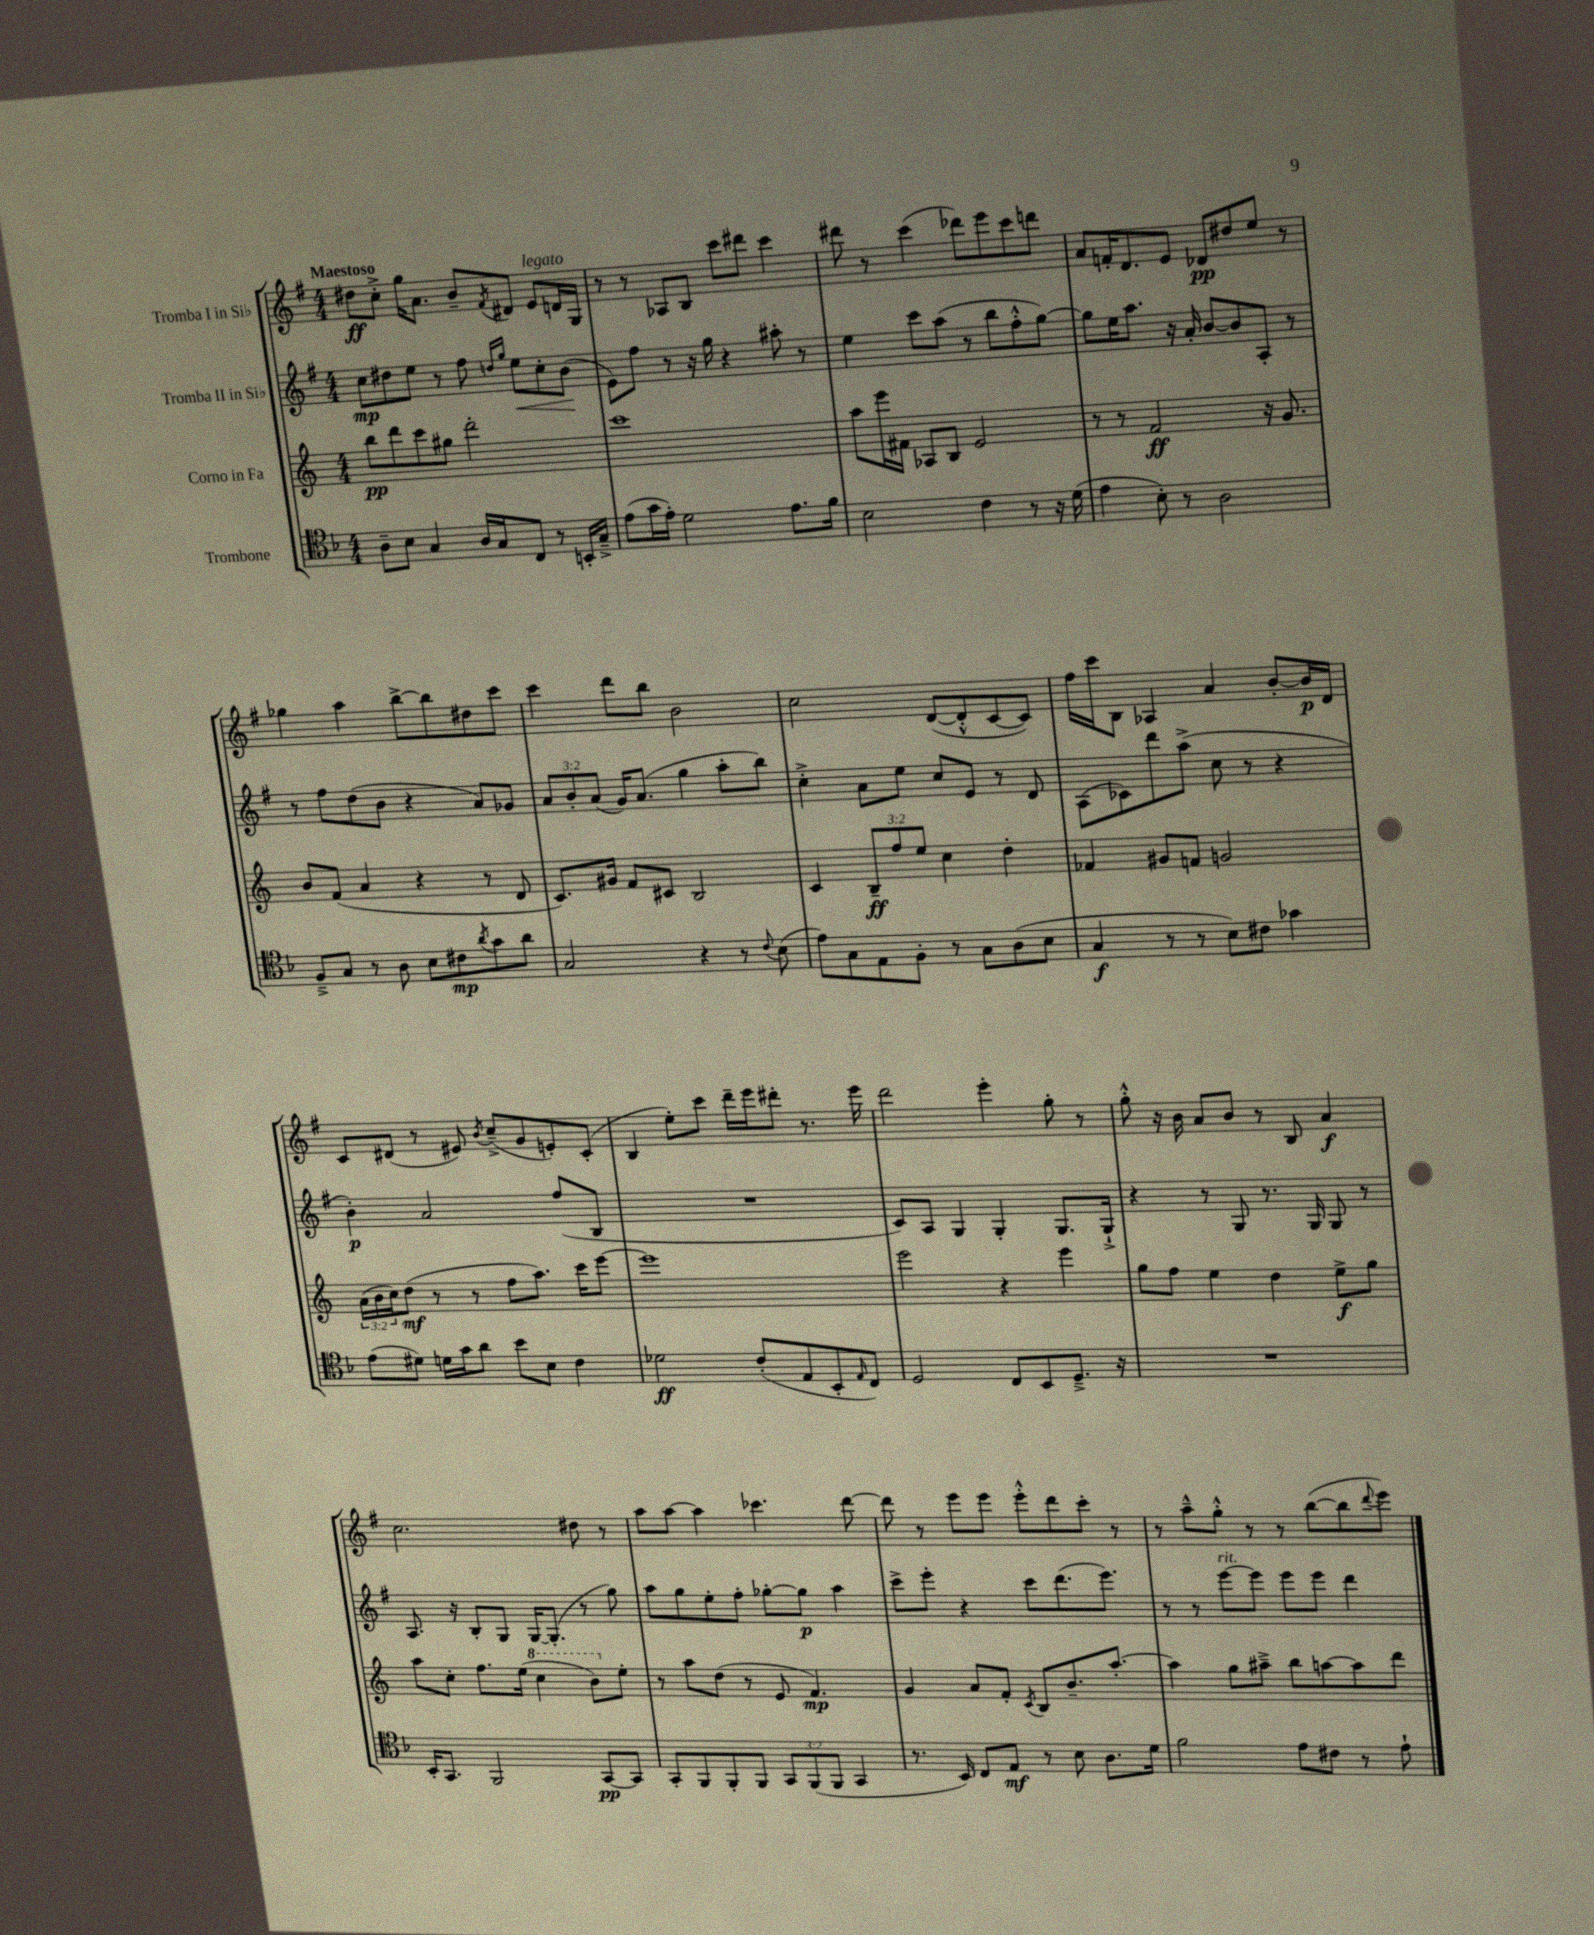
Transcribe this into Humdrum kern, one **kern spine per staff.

**kern	**kern	**kern	**kern
*staff4	*staff3	*staff2	*staff1
*clefC4	*clefG2	*clefG2	*clefG2
*k[b-]	*k[]	*k[f#]	*k[f#]
*M4/4	*M4/4	*M4/4	*M4/4
8A~	8bb	8cc	8dd#
8B-	8ddd	8dd#	8cc'^
4G	8ccc	8ee	16gg
.	.	.	8.a
.	8gg#	8r	.
16A	2ddd'	8ff#	8b~
16G	.	.	.
.	.	16qqdd	.
.	.	16qqgg	8qf#
8C	.	8ee	8d#
8r	.	8cc'	8e
16BB'	.	(8b	16d
16G~^	.	.	16G
=	=	=	=
(8e	1ccc	8e)	8r
16g	.	8ff#	8r
16e')	.	.	.
2d	.	8r	8A-
.	.	16r	8B
.	.	16gg	.
.	.	4r	8ccc
.	.	.	8ddd#
8.e	.	8aa#'	4ccc
.	.	8r	.
16f	.	.	.
=	=	=	=
2B-	8aa	4ee	8ddd#
.	16eee	.	8r
.	16f#	.	.
.	8A-	8ccc	(4ccc
.	8B	(8aa	.
4c	2e	8r	8ddd-)
.	.	8bb	8eee
8r	.	8ff#'^^	8ccc
16r	.	[8gg)	8ddd
(16d	.	.	.
=	=	=	=
4e	8r	8gg]	8a
.	8r	16ee	16f'
.	.	8.aa	8.d
8B-')	2f	.	.
8r	.	16r	8e
.	.	16a'	.
2A	.	[8b	8d-
.	.	8b]	8dd#
.	16r	8A'	8ee
.	8.g	.	.
.	.	8r	8r
=	=	=	=
8F~^	8b	8r	4gg-
8G	(8f	8ff#	.
8r	4a	(8dd	4aa
8A	.	8b	.
8B-	4r	4r	[8bb^
8c#	.	.	8bb]
8qa	.	.	.
8g	8r	8a)	8dd#
8a	8d	8g-	8ccc
=	=	=	=
2G	8.c)	12a	4ccc
.	.	12b'	.
.	.	(12a	.
.	16g#	.	.
.	8f	16g)	8ddd
.	.	(8.a	.
.	8c#	.	8bb
4r	2B	4gg	2b
8r	.	8aa'	.
8qqc	.	.	.
(8B-	.	8bb)	.
=	=	=	=
8e)	4c	4cc'^	2cc
8G	.	.	.
8E	12B~	8a	.
.	12ff	.	.
8F'	.	8ee	.
.	12ee	.	.
8r	4cc	8cc	([8d
8G	.	8e	8d'^^]
(8A	4dd'	8r	[8c
8B-	.	8d	8c])
=	=	=	=
4G	4f-	(8A	16ff#
.	.	.	16ccc
.	.	8c-)	8B
8r	8g#	8ddd	4A-
8r	8f	(8aa^	.
8B-)	2g	8cc	4a
8c#	.	8r	.
4g-	.	4r	[8b'
.	.	.	16b]
.	.	.	16d
=	=	=	=
(8e	(24a	4b')	8c
.	24b	.	.
.	24cc)	.	.
8d#)	(8dd	.	(8d#
16d	8r	2a	8r
16g	.	.	.
8a	8r	.	8e#)
.	.	.	8qb
8b-	8ff	.	(8cc~^
8B-	8.aa)	.	8g
4c	.	(8ff#	8e')
.	16ccc	.	.
.	[8eee	8B	(8c'
=	=	=	=
2d-	1eee]	1r	4B
.	.	.	8ee')
.	.	.	8ccc
(8c'	.	.	16ddd~
.	.	.	16eee
8E	.	.	8ddd#'
8BB-'	.	.	8.r
16qqE	.	.	.
8C)	.	.	.
.	.	.	16eee
=	=	=	=
2D	2eee	8c)	2ddd
.	.	8A	.
.	.	4G	.
8C	4r	4G'	4eee'
8BB-	.	.	.
8.D~^	4eee	8.G	8gg'
.	.	.	8r
16r	.	16G`^	.
=	=	=	=
1r	8gg	4r	8gg'^^
.	8ff	.	16r
.	.	.	16b
.	4ee	8r	8a
.	.	8G	8b
.	4dd	8.r	8r
.	.	.	8B
.	.	16G	.
.	8ee^	8G	4a
.	8gg	8r	.
=	=	=	=
16BB-'	8aa	8.A	2.cc
8.GG	.	.	.
.	8cc'	.	.
.	.	16r	.
2FF	8.ff	8B'	.
.	.	8G	.
.	(16ee	.	.
.	4ccc	[16G	.
.	.	(8.G']	.
[8GG	8bb)	8r	8dd#
8GG]	8ee'	8gg)	8r
=	=	=	=
8GG'	8r	8aa	8aa
8FF	8aa	8gg	[8aa
8FF'	(8dd	8ee'	4aa]
8FF	8r	8ff#'	.
12GG	8e	[8gg-'	4.ccc-
(12FF	.	.	.
.	4.f)	8gg-]	.
12FF	.	.	.
4GG	.	4aa	.
.	.	.	[8ddd
=	=	=	=
8.r	4g	8ccc^	8ddd]
.	.	8eee'	8r
16BB-)	.	.	.
8C	8a	4r	8eee
8E	8f'	.	8eee
.	8qc	.	.
8r	8B	8ccc	8eee'^^
8B-	8.b~	(8.ddd	8ddd
8.A	.	.	8ccc'
.	[8.aa'	8.eee)	.
.	.	.	8r
16d	.	.	.
=	=	=	=
2f	4aa]	8r	8r
.	.	8r	8aa~^^
.	8gg	[8eee	8gg'^^
.	8aa#~^	8eee]	8r
8e	8bb	8eee	8r
8c#	[8aa	8eee	([8bb
8r	8aa]	4ddd	8bb]
.	.	.	8qqddd
8e`	8ddd	.	8eee)
==	==	==	==
*-	*-	*-	*-
